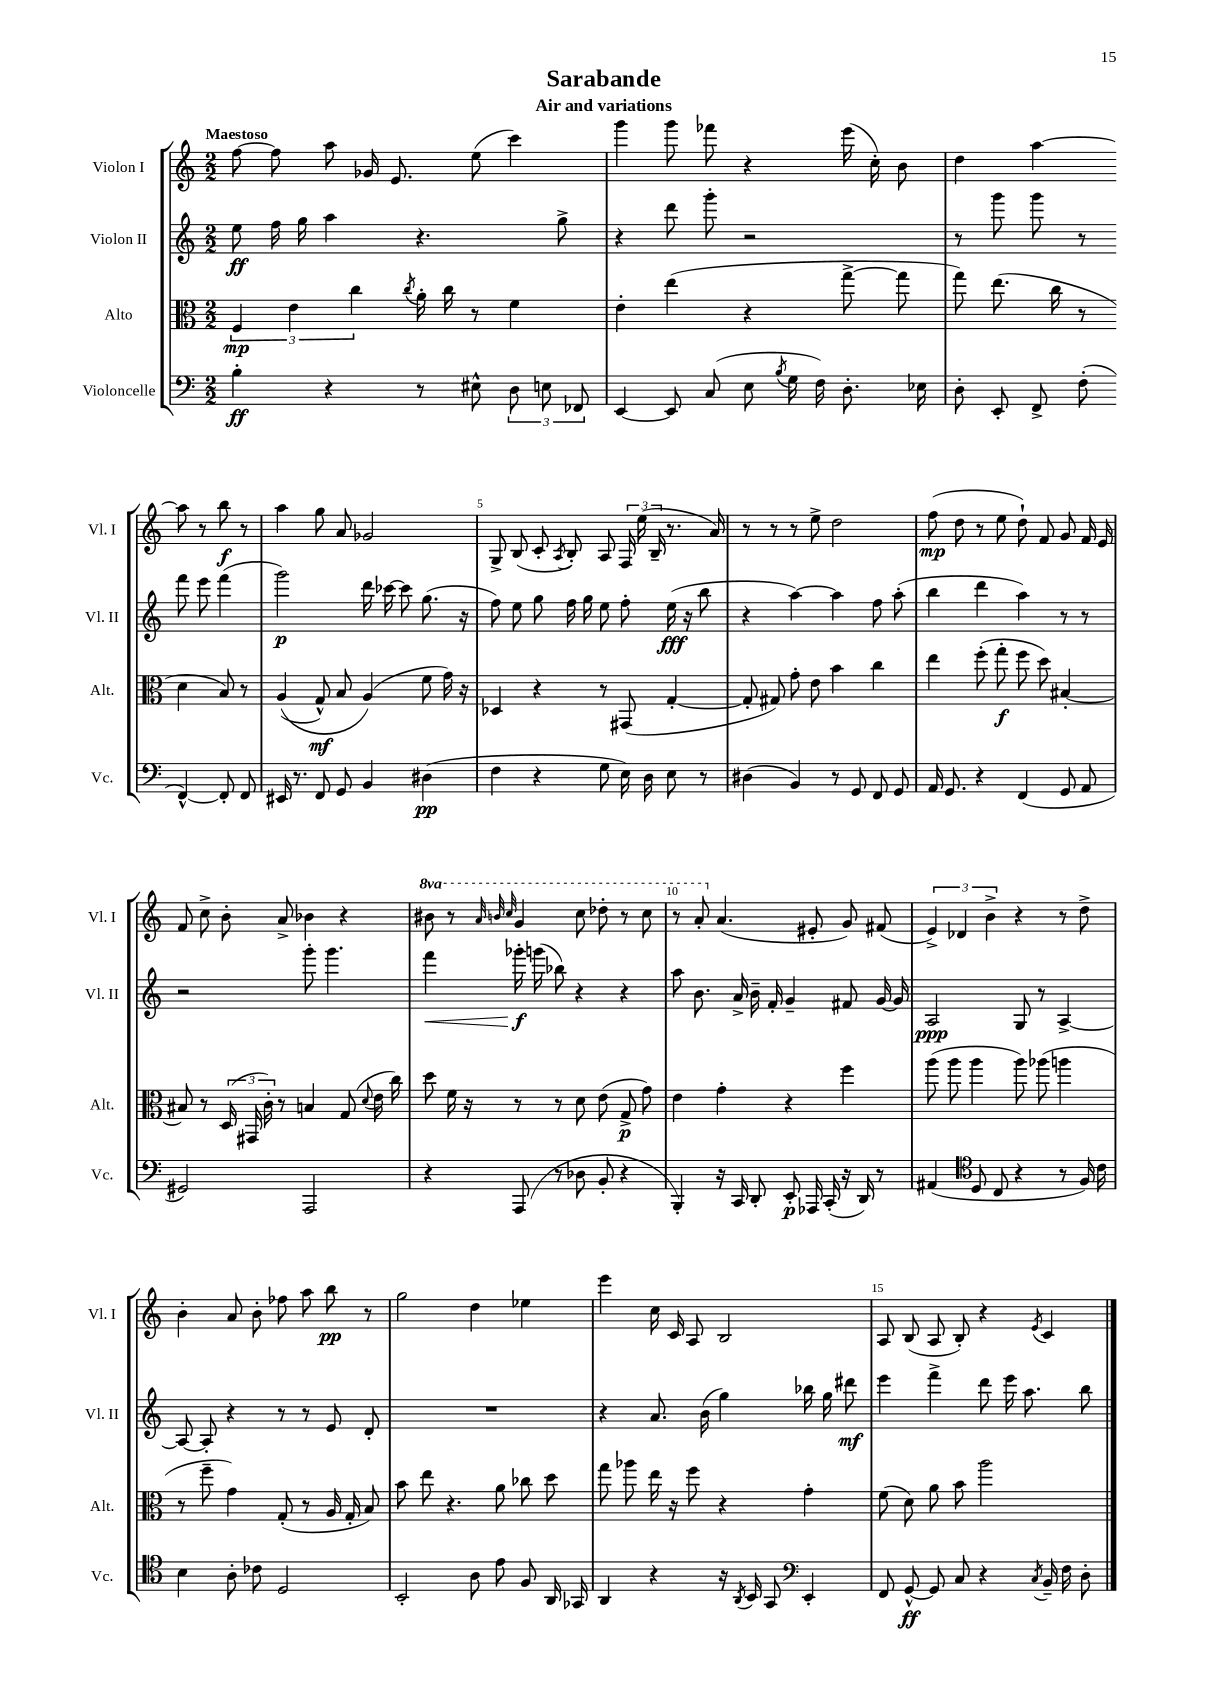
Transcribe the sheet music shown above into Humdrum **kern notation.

**kern	**kern	**kern	**kern
*staff4	*staff3	*staff2	*staff1
*clefF4	*clefC3	*clefG2	*clefG2
*k[]	*k[]	*k[]	*k[]
*M2/2	*M2/2	*M2/2	*M2/2
4B'\	6F/	8ee\	[8ff\
.	.	16ff\	8ff\]
.	6e\	.	.
.	.	16gg\	.
4r	.	4aa\	8aa\
.	6cc\	.	.
.	.	.	16g-/
.	.	.	8.e/
.	8qcc/	.	.
8r	16a'\	4.r	.
.	16cc\	.	.
8E#^^\	8r	.	(8ee\
12D\	4f\	.	4ccc\)
12E\	.	.	.
.	.	8gg^\	.
12FF-/	.	.	.
=	=	=	=
[4EE/	4e'\	4r	4ggg\
8EE/]	(4ee\	8ddd\	8ggg\
(8C/	.	8ggg'\	8fff-\
8E\	4r	2r	4r
8qB/	.	.	.
16G\	.	.	.
16F\)	.	.	.
8.D'\	[8gg^\	.	(16eee\
.	.	.	16cc'\)
.	8gg\]	.	8b\
16E-\	.	.	.
=	=	=	=
8D'\	8gg\)	8r	4dd\
8EE'/	(8.ee\	8ggg\	.
8FF^/	.	8ggg\	[4aa\
.	16cc\	.	.
(8F'\	8r	8r	.
[4FF^^/)	4d\	8fff\	8aa\]
.	.	8eee\	8r
8FF'/]	8B/)	(4fff\	8bb\
8FF/	8r	.	8r
=	=	=	=
16EE#/	&((4A/	2ggg\)	4aa\
8.r	.	.	.
8FF/	8G^^/)	.	8gg\
8GG/	8B/	.	8a/
4BB/	(4A/&)	16ddd\	2g-/
.	.	[16ccc-\	.
.	.	8ccc-\]	.
(4D#\	8f\	(8.gg\	.
.	16g\)	.	.
.	16r	16r	.
=	=	=	=
4F\	4D-/	8ff\)	8G^/
.	.	8ee\	(8B/
4r	4r	8gg\	8c'/
.	.	.	8qA/
.	.	16ff\	8B'/)
.	.	16gg\	.
8G\	8r	8ee\	8A/
16E\)	(8GG#/	8ff'\	24F/
.	.	.	(24ee\
16D\	.	.	.
.	.	.	24B~/
8E\	[4G'/	(16ee\	8.r
.	.	16r	.
8r	.	8bb\	.
.	.	.	16a/)
=	=	=	=
(4D#\	8G'/]	4r	8r
.	8G#/)	.	8r
4BB/)	8g'\	[4aa\)	8r
.	8e\	.	8ee^\
8r	4b\	4aa\]	2dd\
8GG/	.	.	.
8FF/	4cc\	8ff\	.
8GG/	.	(8aa'\	.
=	=	=	=
16AA/	4ee\	4bb\	(8ff\
8.GG/	.	.	.
.	.	.	8dd\
4r	(8ff'\	4ddd\	8r
.	8gg'\	.	8ee\
(4FF/	8ff\	4aa\)	8dd`\)
.	8dd\)	.	8f/
8GG/	[4B#'/	8r	8g/
8AA/	.	8r	16f/
.	.	.	16e/
=	=	=	=
2GG#/)	8B#/]	2r	8f/
.	8r	.	8cc^\
.	(24D/	.	8b'\
.	24GG#/	.	.
.	24c'\)	.	.
.	8r	.	8a^/
2AAA/	4B/	8ggg'\	4b-\
.	.	4.ggg\	.
.	(8G/	.	4r
.	8qqd/	.	.
.	16e\	.	.
.	16cc\)	.	.
=	=	=	=
4r	8dd\	4fff\	8bb#\
.	16f\	.	8r
.	16r	.	.
.	.	.	32qqaa/
.	.	.	32qqbb/
.	.	.	32qqccc/
(8AAA/	8r	16ggg-'\	4gg/
.	.	(16ggg\	.
8r	8r	8bb-\)	.
8D-\	8d\	4r	8ccc\
8BB'/	(8e\	.	8ddd-'\
4r	8G^/	4r	8r
.	8g\)	.	8ccc\
=	=	=	=
4BBB'/)	4e\	8aa\	8r
.	.	8.b\	8aa'/
16r	4g'\	.	(4.a/
16CC/	.	16a^/	.
8DD'/	.	16b~\	.
.	.	16f'/	.
8EE'/	4r	4g~/	.
16AAA-/	.	.	8e#'/
(16CC'/	.	.	.
16r	4ff\	8f#/	8g/)
16DD/)	.	.	.
8r	.	[16g/	(8f#/
.	.	16g/]	.
=	=	=	=
(4AA#/	(8aa\	2A/	6e^/)
.	8aa\	.	.
.	.	.	6d-/
*clefC4	*	*	*
8D/	4aa\	.	.
.	.	.	6b^\
8C/	.	.	.
4r	8aa\)	8G/	4r
.	(8aa-\	8r	.
8r	4aa\	[4A^/	8r
16F/)	.	.	8dd^\
16c\	.	.	.
=	=	=	=
4B\	8r	8A/_	4b'\
.	8ff~\	8A'/]	.
8A'\	4g\)	4r	8a/
8c-\	.	.	8b'\
2D/	(8G'/	8r	8ff-\
.	8r	8r	8aa\
.	16A/	8e/	8bb\
.	16G'/	.	.
.	8B/)	8d'/	8r
=	=	=	=
2BB'/	8b\	1r	2gg\
.	8ee\	.	.
.	4.r	.	.
8A\	.	.	4dd\
8e\	8a\	.	.
8F/	8cc-\	.	4ee-\
16AA/	8dd\	.	.
16GG-/	.	.	.
=	=	=	=
4AA/	8gg\	4r	4eee\
.	8aa-\	.	.
4r	16ee\	8.a/	16cc\
.	16r	.	16c/
.	8ff\	.	8A/
.	.	(16b\	.
16r	4r	4gg\)	2B/
8qAA/	.	.	.
16BB/	.	.	.
8GG/	.	.	.
*clefF4	*	*	*
4EE'/	4g'\	16bb-\	.
.	.	16gg\	.
.	.	8ddd#\	.
=	=	=	=
8FF/	(8f\	4eee\	8A/
[8GG^^/	8d\)	.	(8B/
8GG/]	8a\	4fff^\	8A/
8C/	8b\	.	8B'/)
4r	2aa\	8ddd\	4r
.	.	16eee\	.
.	.	8.aa\	.
8qC/	.	.	8qe/
16BB~/	.	.	4c/
16F\	.	.	.
8D'\	.	8bb\	.
==	==	==	==
*-	*-	*-	*-
